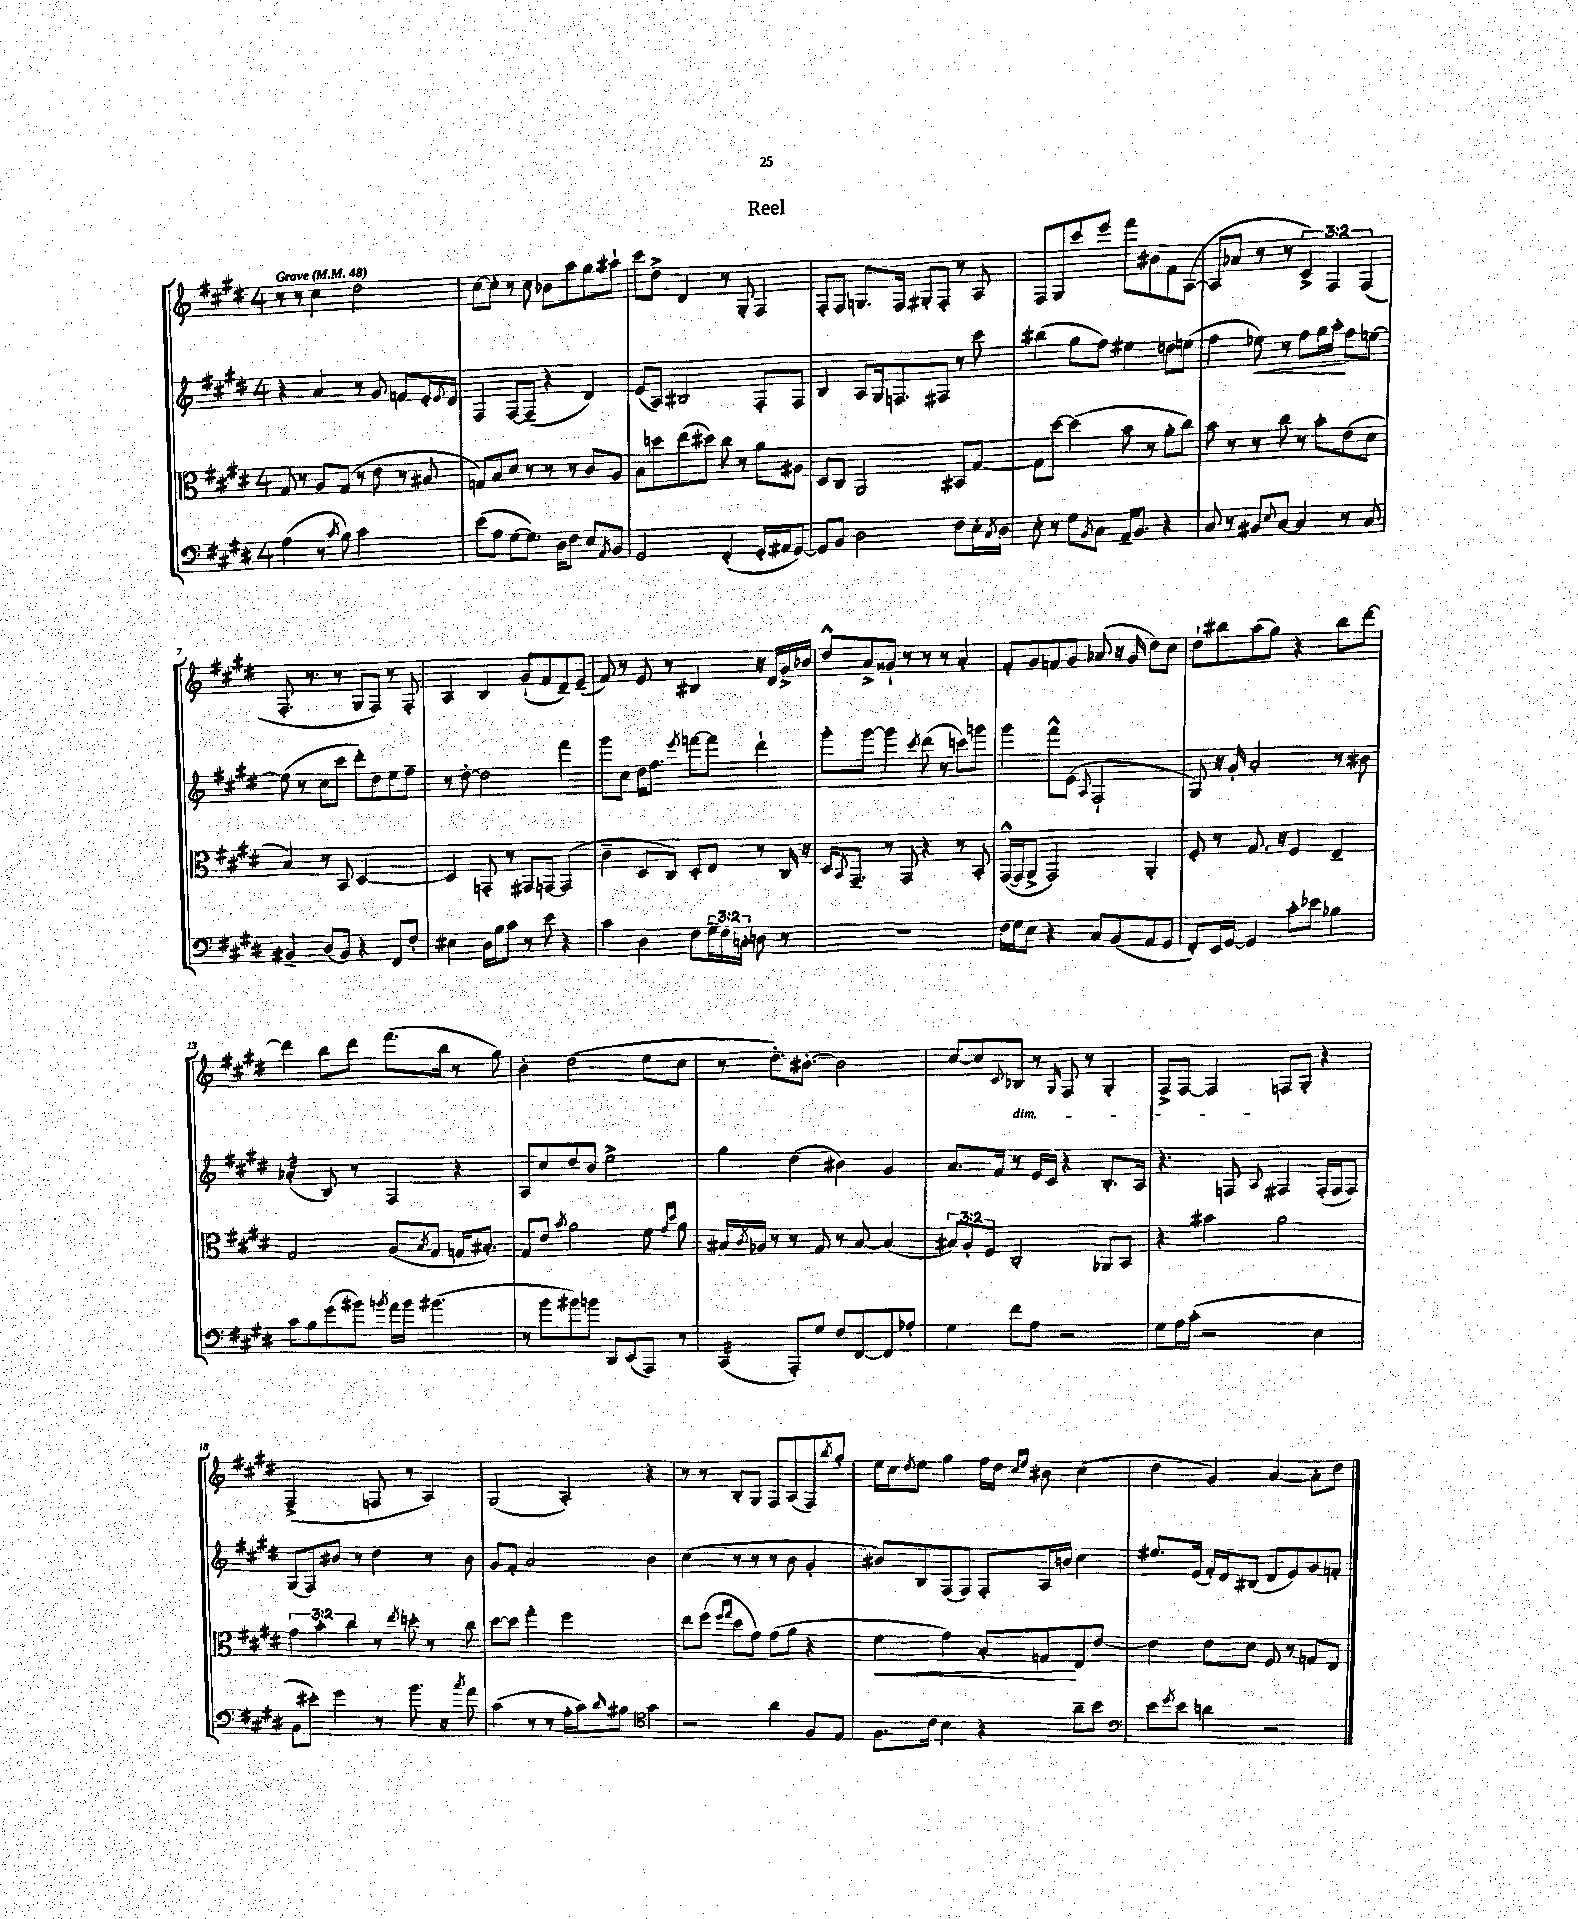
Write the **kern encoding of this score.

**kern	**kern	**kern	**kern
*staff4	*staff3	*staff2	*staff1
*clefF4	*clefC3	*clefG2	*clefG2
*k[f#c#g#d#]	*k[f#c#g#d#]	*k[f#c#g#d#]	*k[f#c#g#d#]
*M4/4	*M4/4	*M4/4	*M4/4
*MM48	*MM48	*MM48	*MM48
(4A	8G#	4r	8r
.	8r	.	8r
8r	8A	4a	4cc#
8qc#	.	.	.
8B)	(8G#	.	.
2c#	8r	8r	2dd#
.	8e	8g#	.
.	8r	8f	.
.	8B#	16e'	.
.	.	8qe	.
.	.	16d#	.
=	=	=	=
(8e	8G)	4F#	[8cc#
8A	8B	.	8cc#']
[8G#	8d#	[8F#	8r
8.G#])	8r	(8F#~]	8cc#
.	8r	4r	8b-
16D#	.	.	.
8F#	8r	.	8aa
8E	8c#	4d#)	8gg#
8qAA	.	.	.
8BB	8A	.	8aa#`
=	=	=	=
2GG#	8B	(8e	8ccc#
.	8dd	8A)	8dd#^
.	(8ee	2B#	4d#
.	8dd#)	.	.
(4FF#'	8cc#	.	8r
.	8r	.	8G#'
16GG#'	8a	8F#'	4F#
16AA#	.	.	.
[8GG#)	8A#	8F#	.
=	=	=	=
8GG#]	8D#	4B	8F#'
8BB	8C#	.	8F#
2D#	2AA	8A	8.G
.	.	16G#	.
.	.	8.F	16F#
.	.	.	8G#'
.	.	8F#	8F#'
8F#	8BB#	8r	8r
16E'	[8G#	8ccc#	8A
8qC#	.	.	.
16D#	.	.	.
=	=	=	=
8E'	8G#]	(4bb#	8F#
8r	[8dd#	.	8G#
8G#	(4dd#]	8gg#	8ccc#
8qBB	.	.	.
8C#	.	8ff#)	8eee
16AA~	8b	4ee#	8fff#
8.BB	.	.	.
.	8r	.	8b#
4r	8a'	8dd	8f#
.	8cc#)	(8ee	([8A
=	=	=	=
8C#	8b	4ff#	8A]
8r	8r	.	8a-
8BB#	8r	8ee-)	8r
8qqE	.	.	.
[8C#	8cc#	8r	8r
4C#]	8r	8ff#	6c#^)
.	8b'	16gg#	.
.	.	.	6F#
.	.	16aa'	.
8r	(8e	8ff#	.
.	.	.	(6F#
8C#	8d#	[8ee	.
=	=	=	=
4BB#~	4B)	(8ee]	8.F#'
.	.	8r	.
.	.	.	8.r
(8D#	8r	8cc#	.
8BB#)	8BB	8ccc#	8r
4r	[2D#	8ddd#')	8G#
.	.	8dd#	8F#)
8FF#	.	8ee	8r
8F#'	.	8ff#~	8F#'
=	=	=	=
4E#	4D#]	8r	4A
.	.	[8dd#'	.
16D#	8GG'	2dd#]	4B
16B	.	.	.
8c#	8r	.	.
8r	8GG#	.	(8g#`
8e	[8GG	.	8f#
4r	(4GG]	4fff#	8d#~)
.	.	.	(8e~
=	=	=	=
4c#	4c#~	8ggg#	8f#)
.	.	8cc#	8r
4D#	8D#	16dd#	8e
.	.	8.ff#	.
.	8C#)	.	8r
.	.	8qeee	.
8F#	8D#'	[8fff	4B#
24G#~	8E	8fff]	.
24F#	.	.	.
24C'	.	.	.
8D	8r	4ddd#`	16r
.	.	.	16d#
8r	16C#	.	16g#^
.	16r	.	16b-
=	=	=	=
1r	16D#	8ggg#'	8dd#^^
.	8qBB	.	.
.	8.GG#~	.	.
.	.	[8ggg#	8a^
.	8r	4ggg#]	8g##`
.	8GG#	.	8r
.	.	8qccc#	.
.	4r	(8ddd#	8r
.	.	8r	8r
.	8r	8ccc)	4a'
.	8BB'	8ggg	.
=	=	=	=
16F#	([16GG#^^	4ggg#	8f#'
16G#	16GG#]	.	.
8E	8AA^	.	8g#
4r	2GG#)	8fff#^^	8f
.	.	(8e	8g#
.	.	8qqA	.
8C#	.	2F#`	(8a-
(8BB	.	.	16r
.	.	.	16g#
8AA	4AA'	.	8dd#)
8GG#	.	.	8cc#
=	=	=	=
8FF#')	8F#'	8G#)	8dd#`
16EE	8r	16r	8bb#
[16GG#	.	16g#'	.
4GG#]	8.G#	2a'	(8aa
.	.	.	8gg#)
.	16r	.	.
8c#'	4F#	.	4r
8e-	.	.	.
4B-	4E~	8r	8bb#
.	.	8b#	[8ddd#
=	=	=	=
8c#	2G#	(4a-'	4ddd#]
8B	.	.	.
(8g#	.	8B)	8bb
8b#)	.	8r	8ddd#
8qb	.	.	.
16a	(8A	4F#	(8.fff#
16b	.	.	.
.	8qB	.	.
(4.b#	8G#	.	.
.	.	.	16bb
.	16G	4r	8r
.	8.B#')	.	.
.	.	.	8gg#)
=	=	=	=
8r	8G#	8A	4b'
8b	8e	8cc#	.
.	8qb	.	.
8b#)	2a	8dd#	(2dd#
8b	.	8b	.
8DD#	.	2ee^	.
(8EE	.	.	.
8AAA)	8f#	.	8ee
.	16qqg#	.	.
.	16qqdd#	.	.
8r	8a	.	8cc#
=	=	=	=
(4CC#	16B#	4gg#	8r
.	8qc#	.	.
.	16A-	.	.
.	8r	.	8.dd#')
8AAA')	8r	(4dd#	.
.	.	.	[8.b#'
8G#	8G#	.	.
8F#	8r	4b#)	2b#]
[8FF#	[8B#	.	.
8FF#]	(4B#]	4g#	.
8A-'	.	.	.
=	=	=	=
4G#	12B#)	8.a	[8cc#
.	12A'	.	.
.	.	.	8cc#]
.	12F#	.	.
.	.	16f#	.
.	.	.	8qqc#
8f#	2C#'	8r	8B-
8A	.	16e	8r
.	.	16c#	.
.	.	.	16qqG#
2r	.	4r	8F#
.	.	.	8r
.	8AA-	8.B'	4G#'
.	8BB	.	.
.	.	16A	.
=	=	=	=
8G#	4r	4.r	8F#^
16A	.	.	[8F#
(16c#'	.	.	.
2r	4b#	.	4F#]
.	.	8F	.
.	.	8qqA	.
.	2a	4F#	8F
.	.	.	8G#'
4E	.	(16F#'	4r
.	.	16F#	.
.	.	8F#)	.
=	=	=	=
8BB	6g#	(8G#	(2F#^
8e#')	.	8F#)	.
.	6b'	.	.
4g#	.	8b#	.
.	6cc#	.	.
.	.	8r	.
8r	8r	4dd#	8F
.	8qee	.	.
8.b	8dd'	.	8r
.	8r	8r	4A)
16r	.	.	.
8qcc#	.	.	.
8a	8cc#	8b#	.
=	=	=	=
(4c#	[8dd#	8g#	(2G#
.	8dd#]	8f#'	.
8r	4gg#'	2a	.
8r	.	.	.
16A'	2ff#	.	4A')
16c#)	.	.	.
16qqd#	.	.	.
8B#	.	.	.
*clefC4	*	*	*
4g#	.	4b	4r
=	=	=	=
2r	8ee	(4cc#	8r
.	(8ff#	.	8r
.	16qqff#	.	.
.	16qqgg#	.	.
.	8dd#	8r	8B'
.	8g#)	8r	8G#
4a	(8g#	8r	8F#
.	8a	8b	(8A
8F#	4r	4g#'	8F#)
.	.	.	8qbb
8E	.	.	8gg#'
=	=	=	=
8.F#	4f#	8b#)	16ee
.	.	.	16cc#
.	.	.	8qdd#
.	.	8B	8ee
16c#	.	.	.
4B	4g#)	(8F#	4gg#
.	.	8F#)	.
4r	8B'	8F#'	16ff#
.	.	.	16dd#
.	.	.	16qqcc#
.	.	.	16qqee
.	8G	16A	8b#
.	.	16b	.
8a~	8E	4cc#	(4cc#
8b	[8e	.	.
=	=	=	=
*clefF4	*	*	*
8e	4e]	8.ee#	4dd#
8qg#	.	.	.
8e	.	.	.
.	.	(16e	.
4d	8e	16f#')	4g#)
.	.	16d#	.
.	8d#	(8B#	.
2r	8F#	8d#	[4a
.	8r	8e)	.
.	8G	8g#	8a']
.	8E	8f'	8dd#
==	==	==	==
*-	*-	*-	*-
